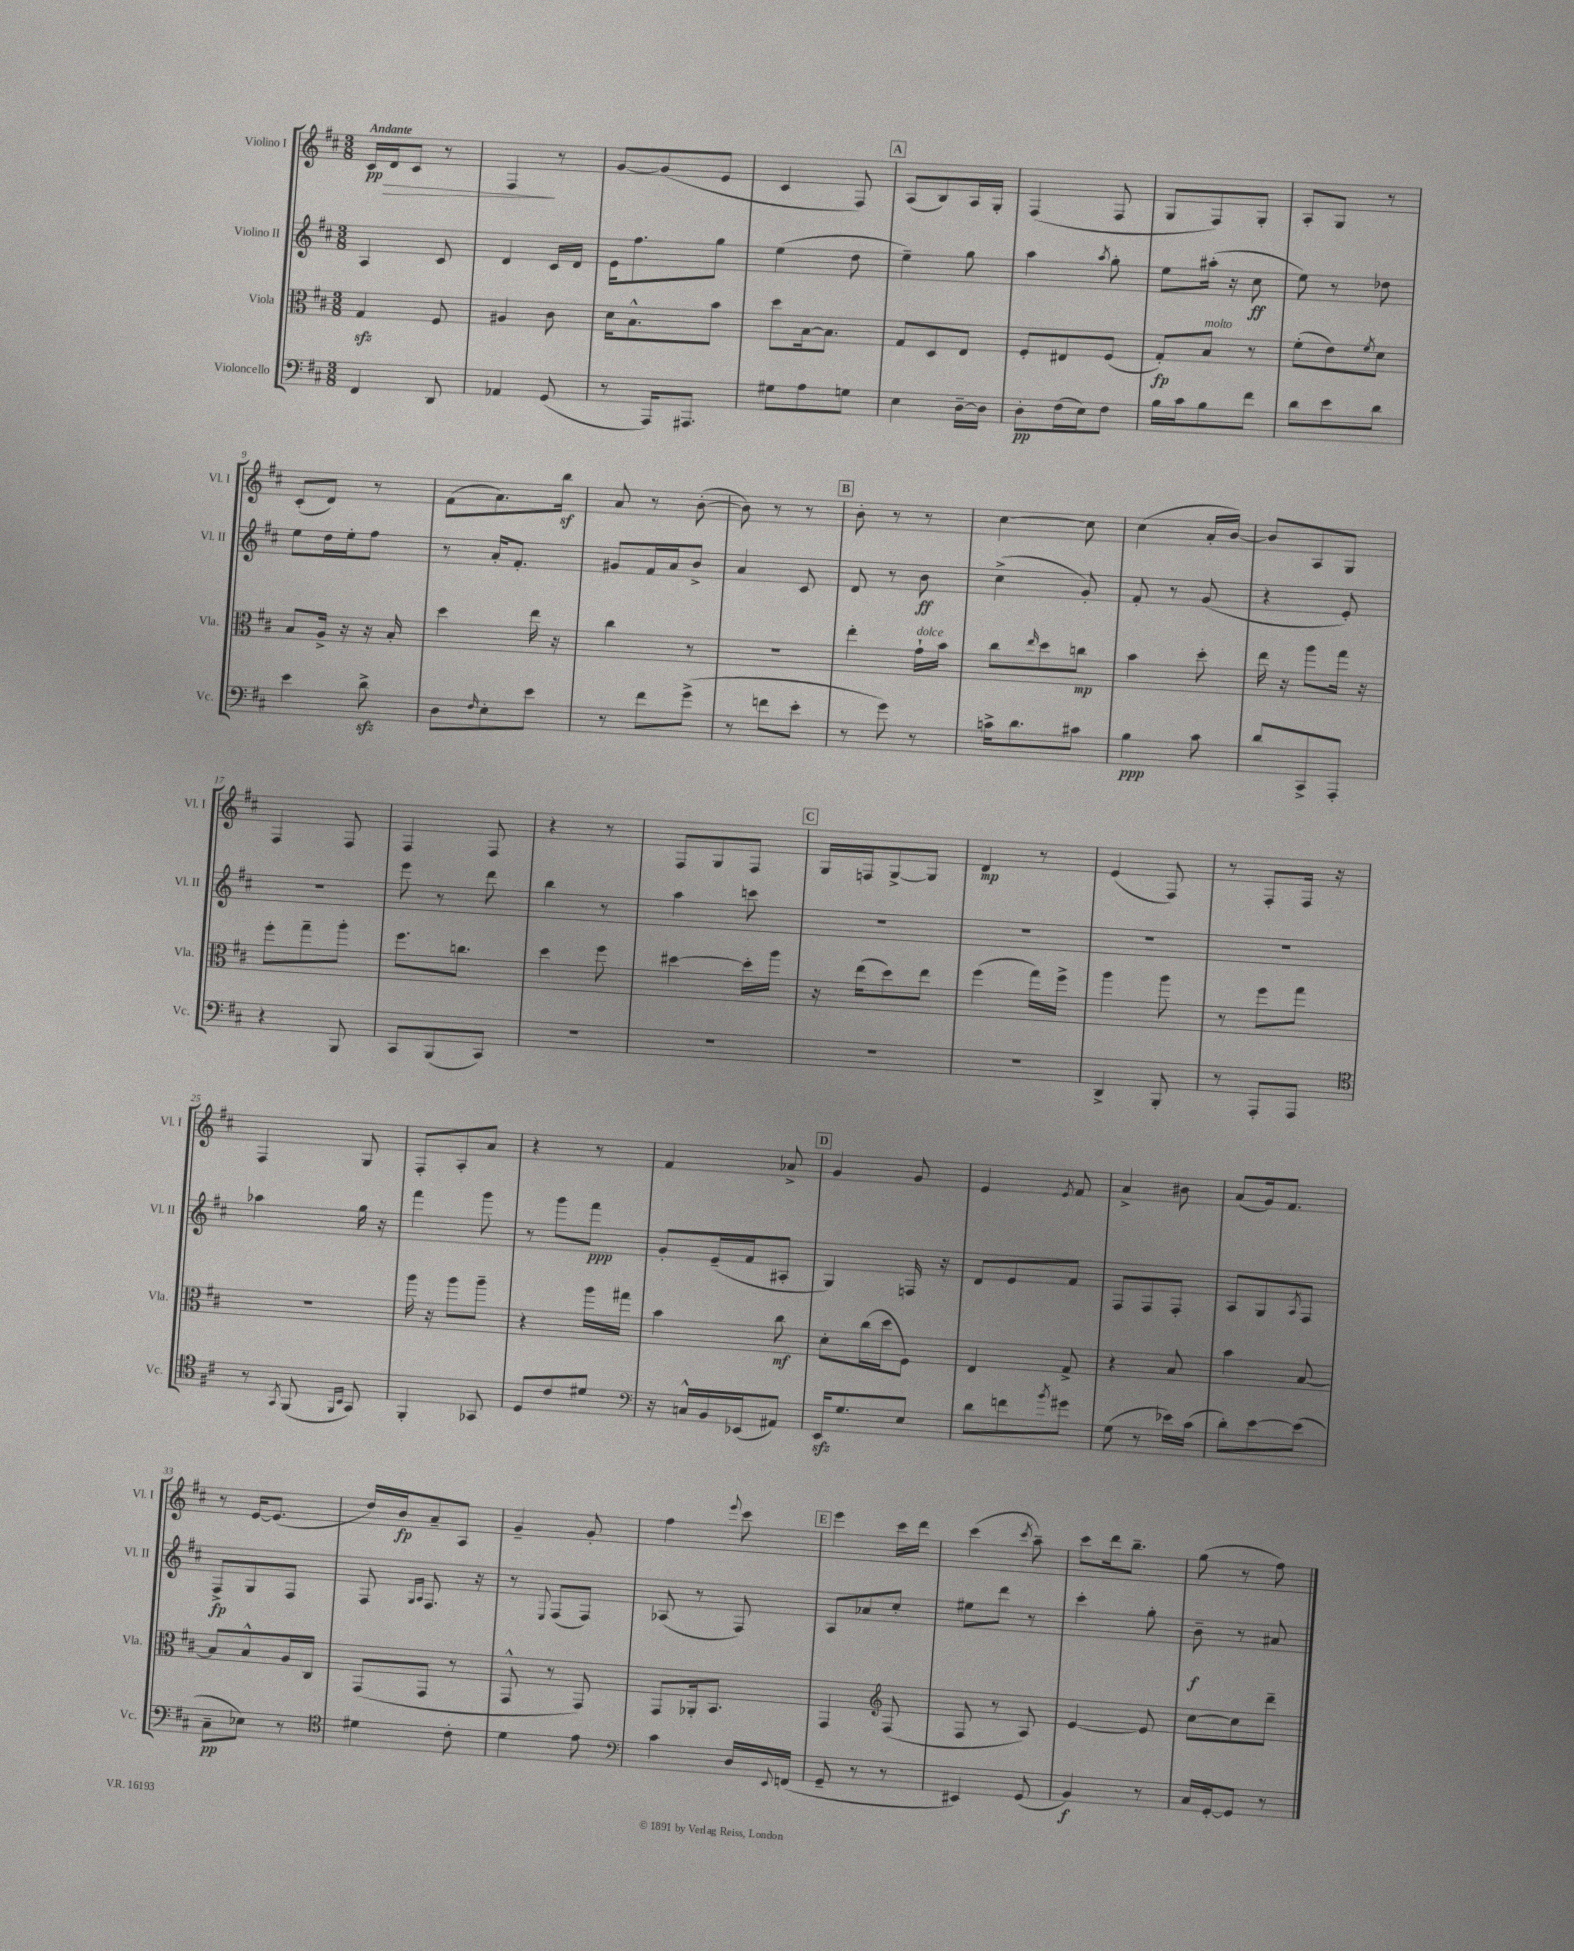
<<
\new StaffGroup <<
\new Staff = "s0" \with { instrumentName = "Violino I" shortInstrumentName = "Vl. I" } {
    \clef treble \key d \major \numericTimeSignature \time 3/8 \tempo "Andante"
    cis'16\pp\> d'16 cis'8 r8 |
    fis4\! r8 |
    g'8~ g'8( e'8 |
    cis'4 fis8) |
    \mark \markup { \box "A" } a8( b8) a16 g16-. |
    fis4( fis8 |
    g8 fis8) g8-. |
    a8-. g8 r8 |
    cis'8-.( d'8) r8 |
    fis'8( a'8.) b''16\sf |
    a'8 r8 b'8~-.( |
    b'8) r8 r8 |
    \mark \markup { \box "B" } b'8-. r8 r8 |
    cis''4~ cis''8 |
    cis''4( a'16-. b'16~) |
    b'8 a8 g8 |
    fis4 fis8 |
    fis4 fis8 |
    r4 r8 |
    fis8 g8 fis8 |
    \mark \markup { \box "C" } g16 f16 g8~-> g8 |
    d'4\mp r8 |
    e'4( fis8) |
    r8 fis8-. fis16 r16 |
    fis4 g8 |
    fis8-. a8-. a'8 |
    r4 r8 |
    fis'4 aes'8-> |
    \mark \markup { \box "D" } g'4 g'8 |
    e'4 \acciaccatura { e'8 } fis'8 |
    a'4-> bis'8 |
    a'8( g'16) fis'8. |
    r8 e'16~ e'8.( |
    d''16) b'16\fp a'8-- a8 |
    g'4-- g'8-. |
    fis''4 \appoggiatura { e'''8 } cis'''8 |
    \mark \markup { \box "E" } e'''4 cis'''16 d'''16 |
    cis'''4( \acciaccatura { cis'''8 } a''8--) |
    cis'''8 d'''16 b''8.-- |
    g''8( r8 fis''8) \bar "|." |
}
\new Staff = "s1" \with { instrumentName = "Violino II" shortInstrumentName = "Vl. II" } {
    \clef treble \key d \major \numericTimeSignature \time 3/8
    a4 cis'8 |
    d'4 cis'16 d'16 |
    e'16 fis''8. g''8 |
    e''4( d''8 |
    \mark \markup { \box "A" } e''4--) g''8 |
    a''4 \acciaccatura { a''8 } g''8-. |
    e''8 ais''16-.( r16 cis''8\ff |
    e''8) r8 des''8 |
    e''8 d''16 e''16-. fis''8 |
    r8 a'16-. fis'8.-. |
    gis'8 fis'16 a'16 b'8-> |
    a'4 cis'8 |
    \mark \markup { \box "B" } d'8 r8 b'8\ff |
    cis''4->( g'8-.) |
    fis'8-. r8 g'8( |
    r4 e'8-.) |
    R4. |
    e'''8 r8 d'''8 |
    b''4 r8 |
    a''4 c'''8 |
    \mark \markup { \box "C" } R4. |
    R4. |
    R4. |
    R4. |
    aes''4 g''16 r16 |
    fis'''4 g'''8 |
    r8 g'''8 fis'''8\ppp |
    g'8-. e'16--( fis'16 ais8-. |
    \mark \markup { \box "D" } g4) f16 r16 |
    d'8 e'8 fis'8 |
    fis8 fis8 fis8-. |
    a8 g8 \acciaccatura { a8 } fis8 |
    fis8->\fp g8 fis8 |
    fis8 \grace { g16 a16 } fis8. r16 |
    r8 \appoggiatura { e8 } fis8( fis8) |
    aes8( r8 fis8) |
    \mark \markup { \box "E" } a8 aes'8 cis''8-. |
    eis''8 d'''8 r8 |
    cis'''4-. g''8-. |
    b'8--\f r8 ais'8 \bar "|." |
}
\new Staff = "s2" \with { instrumentName = "Viola" shortInstrumentName = "Vla." } {
    \clef alto \key d \major \numericTimeSignature \time 3/8
    g4\sfz fis8 |
    ais4 cis'8 |
    d'16 b8.-^ b'8 |
    d''8 b16~ b8. |
    \mark \markup { \box "A" } g8 d8 e8 |
    fis8-. eis8 fis8( |
    g8-.\fp) b8^\markup { \italic "molto" } r8 |
    fis'8-.( e'8) \acciaccatura { fis'8 } d'8 |
    b8 a16-> r16 r16 b16-. |
    d''4 e''16 r16 |
    cis''4 r8 |
    R4. |
    \mark \markup { \box "B" } e''4-. g'16-!^\markup { \italic "dolce" } b'16 |
    cis''8 \grace { e''16 } d''8 c''8\mp |
    b'4 d''8-. |
    e''16 r16 a''8 g''16 r16 |
    fis''8-. g''8-- a''8-. |
    fis''8. c''8. |
    d''4 fis''8 |
    dis''4~ dis''16-. a''16 |
    \mark \markup { \box "C" } r16 e''16( d''8) e''8 |
    fis''4( g''16) fis''16-> |
    a''4 a''8 |
    r8 fis''8 g''8 |
    R4. |
    a''16 r16 a''8 a''8-- |
    r4 a''16 gis''16 |
    b'4 cis''8\mf |
    \mark \markup { \box "D" } d'8-. cis''16( d''16 fis8) |
    e4 g8-> |
    r4 b8 |
    b'4 b8~ |
    b8 b8-^ a16 cis16 |
    g,8( g,8 r8 |
    g,8-^ r8 g,8) |
    g,8 aes,16-. b,8. |
    \mark \markup { \box "E" } g,4 \clef treble fis8( |
    fis8 r8 a8) |
    e'4~ e'8 |
    cis''8~ cis''8 d'''8-- \bar "|." |
}
\new Staff = "s3" \with { instrumentName = "Violoncello" shortInstrumentName = "Vc." } {
    \clef bass \key d \major \numericTimeSignature \time 3/8
    fis,4 d,8 |
    aes,4 g,8( |
    r8 a,,16) ais,,8. |
    gis8 a8 g8 |
    \mark \markup { \box "A" } e4 d16~-- d16 |
    d8-.\pp fis16( e16) fis8 |
    b16 cis'16 b8 fis'8 |
    d'8 e'8 d'8 |
    e'4 d'8->\sfz |
    d8 \grace { fis16 } e8-. e'8 |
    r8 fis'8 g'8->( |
    r8 f'8 e'8-. |
    \mark \markup { \box "B" } r8 g'8) r8 |
    c'16-> d'8. cis'8 |
    b4\ppp cis'8 |
    d'8 cis,8-> a,,8-. |
    r4 b,,8 |
    cis,8 b,,8( cis,8) |
    R4. |
    R4. |
    \mark \markup { \box "C" } R4. |
    R4. |
    d,4-> b,,8-. |
    r8 a,,8-. a,,8 |
    \clef tenor r8 \acciaccatura { g,8 } fis,8( \grace { fis,16 b,16 } g,8) |
    fis,4-. ges,8 |
    d8 cis'8 dis'8 |
    \clef bass r16 c16-^ b,16 ees,16( ais,8) |
    \mark \markup { \box "D" } e,16\sfz g8. e8 |
    d'8 f'8 \acciaccatura { b'8 } gis'8 |
    g8( r8 ees'16) cis'16( |
    d'8-.) e'8~ e'8( |
    cis8--\pp ees8) r8 |
    \clef tenor dis'4 cis'8-. |
    d'4 e'8 |
    \clef bass cis'4 d16 \appoggiatura { e,8 } f,16( |
    \mark \markup { \box "E" } g,8-- r8 r8 |
    eis,4) g,8( |
    b,4\f) r8 |
    cis16 g,16~-. g,8 r8 \bar "|." |
}
>>
>>
